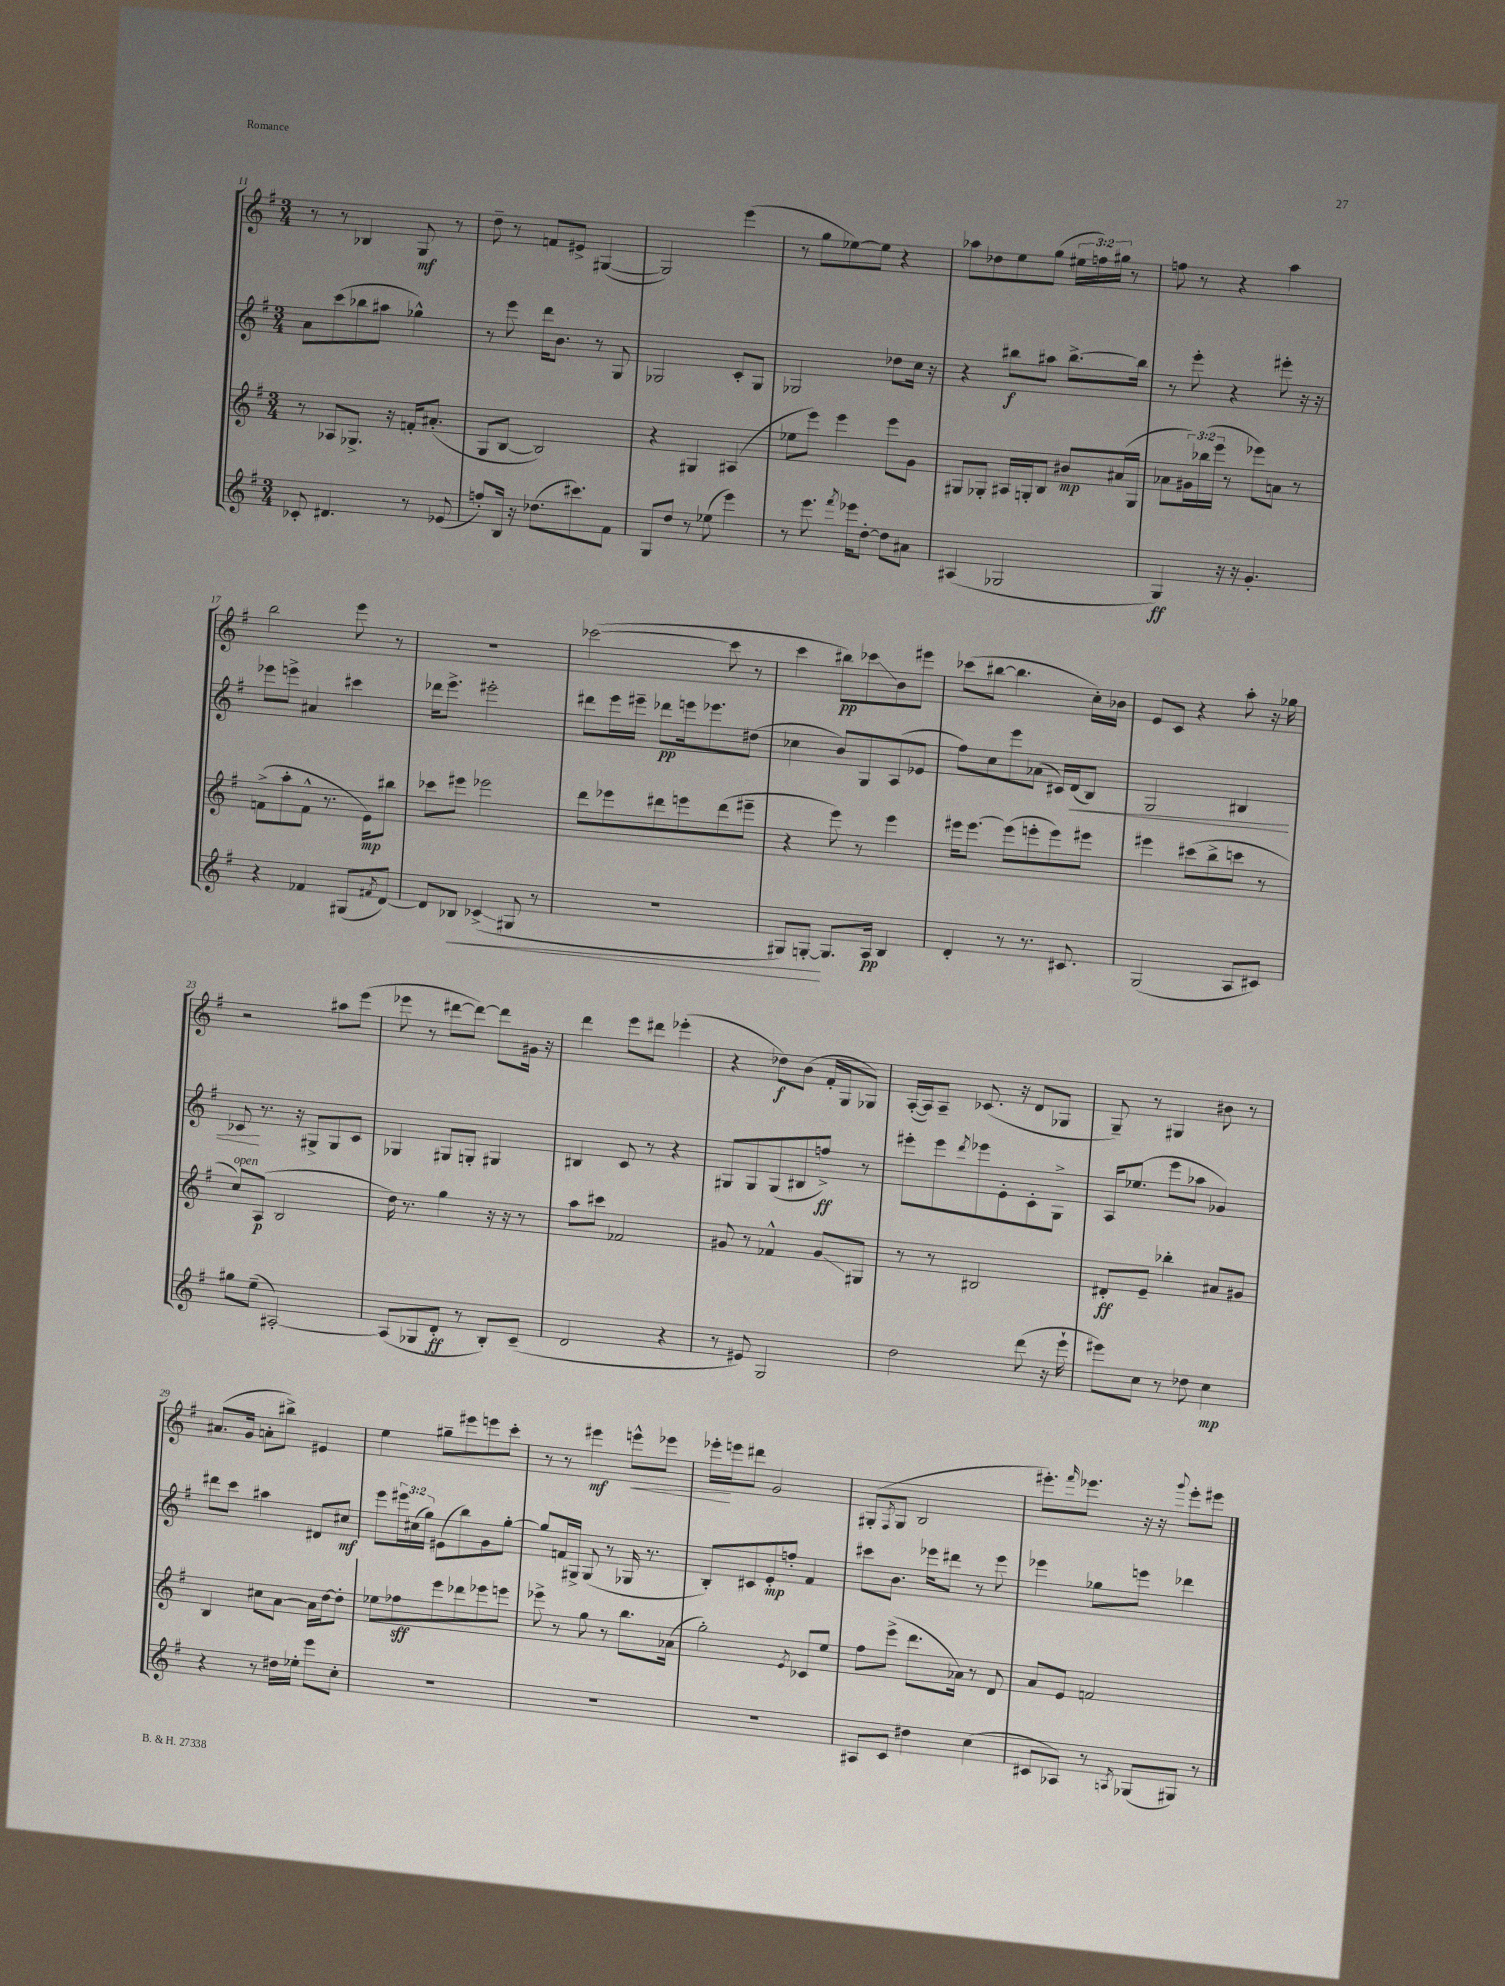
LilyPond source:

<<
\new StaffGroup <<
\new Staff = "s0" {
    \clef treble \key g \major \numericTimeSignature \time 3/4 \override Staff.TupletNumber.text = #tuplet-number::calc-fraction-text
    r8 r8 bes4 g8\mf r8 |
    d''8-- r8 f'8 eis'8-> gis4~( |
    gis2) e'''4( |
    r8 g''8 ees''8~) ees''8 r4 |
    aes''8 des''8 e''8 g''8( \tuplet 3/2 { eis''16 f''16) gis''16 } r8 |
    f''8 r8 r4 a''4 |
    b''2 e'''8 r8 |
    R2. |
    ces'''2~( ces'''8 r8 |
    c'''4 bis''8\pp) ces'''8\glissando b'8 eis'''8 |
    ces'''8( bis''8~ bis''4. c''16-.) bes'16 |
    e'8 c'8 r4 a''8-. r16 ges''16 |
    r2 ais''8 e'''8( |
    ees'''8 r8 dis'''8~ dis'''8~) dis'''8 gis'16 r16 |
    d'''4 e'''8 dis'''8 ees'''4-.( |
    r4 des''8\f) b'8( fis'16-. g16 ges8) |
    a16~-.( a16) a8-- ces'8.( r16 d'8 ges8 |
    g8--) r8 gis4 bis'8 r8 |
    ais'8.( g'16 a'8-. bis''8->) eis'4 |
    e''4 gis''8-- eis'''8 e'''8 c'''8-. |
    r8 r8 eis'''4\mf e'''8-^\< ees'''8 |
    ees'''16-.\! e'''16 dis'''8 g'2 |
    gis8-.( \acciaccatura { fis8 } gis8 b2 |
    eis'''8.-.) \grace { fis'''16 } ees'''8. r16 r16 \appoggiatura { g'''8 } ees'''8-. eis'''8 \bar "|." |
}
\new Staff = "s1" {
    \clef treble \key g \major \numericTimeSignature \time 3/4 \override Staff.TupletNumber.text = #tuplet-number::calc-fraction-text
    a'8 c'''8( bes''8 ais''8 ges''4-^) |
    r8 e'''8 d'''16 b'8. r8 g8 |
    ges2 c'8-. ges8 |
    ges2 des''8 c''16 r16 |
    r4 bis''8\f ais''8 bis''8.~-> bis''16 |
    r8 e'''8-. r4 eis'''8-. r16 r16 |
    ees'''8 e'''8-> ais'4 cis'''4 |
    des'''16 e'''8.-> eis'''2-. |
    dis'''8 e'''16 eis'''16-- des'''8\pp e'''16 ees'''8. dis''8( |
    ces''4 b'8) g8 a8( ees'8 |
    fis''8) c''8 e'''8 aes'8( cis'16) d'16\<( b8) |
    g2 bis4 |
    ces'8\! r8. r16 gis8-> gis8 ces'8 |
    ges4 gis8 g8-. gis4 |
    bis4 c'8 r8 r4 |
    gis8 gis8 gis8( bis8 f''8->\ff) r8 |
    eis'''8-. eis'''8 \acciaccatura { d'''8 } ees'''8 e'8-. c'8-. g8-> |
    a16 ees''8.( e'''8 aes''8 ges'4) |
    dis'''8 c'''8 ais''4 dis'8 cis''8\mf |
    e'''8 \tuplet 3/2 { eis'''16 cis''16( g''16) } eis'8( b''8) g'8 g''8~-. |
    g''8 f'16 gis16-> gis8( r8 ges16 r8. |
    b8-.) cis'8 e'8-.\mp f''8-. fis'4 |
    cis'''8 b'8. ees'''16 dis'''8 r8 ees'''8 |
    ees'''4 ges''8 e'''8 des'''4 \bar "|." |
}
\new Staff = "s2" {
    \clef treble \key g \major \numericTimeSignature \time 3/4 \override Staff.TupletNumber.text = #tuplet-number::calc-fraction-text
    r8 aes8 ges8.-> r16 f'16-. ais'8.-.( |
    g8 b8~ b2) |
    r4 gis4 ais4( |
    ees''8 e'''8) e'''4 e'''8 g'8 |
    gis8 ges8-. ais16 g16-. b8 bis'8\mp ais'16( g16 |
    aes'8 \tuplet 3/2 { gis'16) bes''16( e'''16 } r8 ees'''8) a'8 r8 |
    f'8->( a''8-. f'8-^ r8. e'16\mp) bis''8 |
    ces'''8 eis'''8 ees'''2 |
    d'''8 ees'''8 dis'''8 e'''8 dis'''8( eis'''8-- |
    r4 e'''8) r8 e'''4 |
    eis'''16 eis'''8.~ eis'''8( e'''8-. e'''8) eis'''8 |
    eis'''4 cis'''8( b''8-> c'''8 r8 |
    c''8^\markup { \italic "open" }) a8\p( b2 |
    d''16) r8. g''4 r16 r16 r8 |
    a''8 cis'''8 fes'2 |
    gis'8 r8 fes'4-^ gis'8\glissando gis8 |
    r8 r8 bis2 |
    dis'8-.\ff e'8-- bes''4-. ais'8 gis'8 |
    b4 cis''8 a'8~ a'16 d''16~ d''8-. |
    ees''8 fes''8\sff e'''8 des'''8 ees'''8 e'''8 |
    ees'''8-> r8 g''8 r8 b''8. aes'16( |
    g''2-.) \acciaccatura { e'8 } ces'8 e''8 |
    fis''8 e'''8->( d'''8. aes'16) r8 d'8 |
    a'8 e'8 f'2 \bar "|." |
}
\new Staff = "s3" {
    \clef treble \key g \major \numericTimeSignature \time 3/4
    ces'8-. dis'4. r8 ees'8( |
    f''8-.) b16 r16 des''8.( cis'''8.) fis'8 |
    g8 d''8 r8 ees''8( e'''4) |
    r8 e'''8. \acciaccatura { fis'''8 } ees'''16 d''8~-. d''8 ais'8 |
    ais4( ges2 |
    g4\ff) r16 r16 g'4.-. |
    r4 fes'4 gis8( \acciaccatura { fis'8 } d'8~) |
    d'8 bes8\< ces'4->\glissando( gis8 r8 |
    R2. |
    gis8) g8~-.\! g8. a16\pp b4 |
    d'4-. r8 r8. cis'8. |
    g2( a8 cis'8) |
    gis''8 e''8--( ais2~-.) |
    ais8( ges8 d'8-.\ff r8 b8-.) c'8--( |
    d'2 r4 |
    r8 eis'8) g2 |
    d''2 d'''8( r16 e'''16-! |
    eis'''8) c''8 r8 des''8 c''4\mp |
    r4 r8 dis''16 ees''16-. e'''8 c''8-. |
    R2. |
    R2. |
    R2. |
    ais8 c'8 dis''4 c''4( |
    cis'8 aes8) r8 \acciaccatura { a8 } ges8( gis8) r8 \bar "|." |
}
>>
>>
\layout { \context { \Score currentBarNumber = #11 } }
